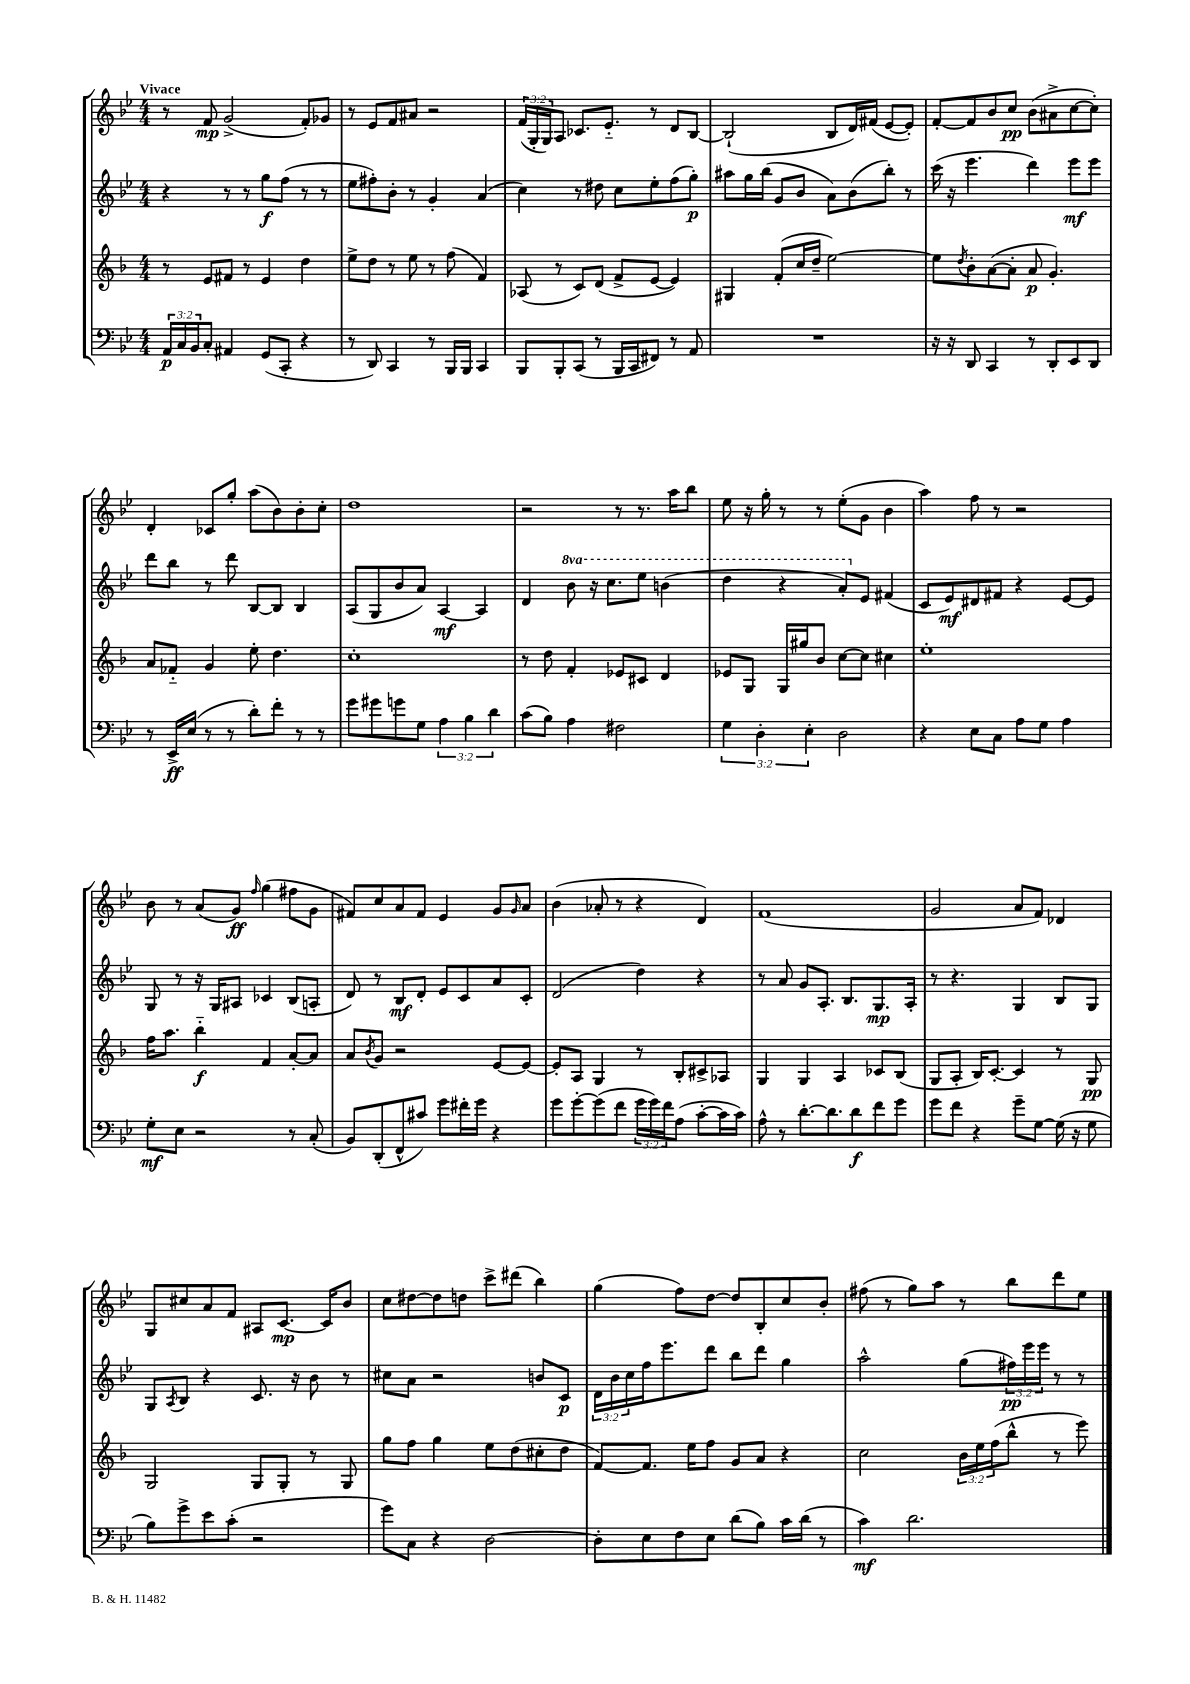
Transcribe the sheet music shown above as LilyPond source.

<<
\new StaffGroup <<
\new Staff = "s0" {
    \clef treble \key bes \major \numericTimeSignature \time 4/4 \override Staff.TupletNumber.text = #tuplet-number::calc-fraction-text \tempo "Vivace"
    r8 f'8\mp g'2->( f'8-.) ges'8 |
    r8 ees'8 f'8 ais'8 r2 |
    \tuplet 3/2 { f'16( g16-. g16) } a8 ces'8. ees'8.-_ r8 d'8 bes8~ |
    bes2-!( bes8 d'16) fis'16( ees'8~ ees'8-.) |
    f'8~-. f'8 bes'8 c''8\pp bes'8( ais'8-> c''8~ c''8-.) |
    d'4-. ces'8 g''8-. a''8( bes'8) bes'8-. c''8-. |
    d''1 |
    r2 r8 r8. a''16 bes''8 |
    ees''8 r16 g''16-. r8 r8 ees''8-.( g'8 bes'4 |
    a''4) f''8 r8 r2 |
    bes'8 r8 a'8( g'8\ff) \grace { f''16 } g''4( fis''8 g'8 |
    fis'8) c''8 a'8 fis'8 ees'4 g'8 \grace { g'16 } a'8 |
    bes'4( aes'8-. r8 r4 d'4) |
    f'1( |
    g'2 a'8 f'8) des'4 |
    g8 cis''8 a'8 f'8 ais8 c'8.~\mp c'16 bes'8 |
    c''8 dis''8~ dis''8 d''8 c'''8-> dis'''8( bes''4) |
    g''4( f''8) d''8~ d''8 bes8-. c''8 bes'8-. |
    fis''8( r8 g''8) a''8 r8 bes''8 d'''8 ees''8 \bar "|." |
}
\new Staff = "s1" {
    \clef treble \key bes \major \numericTimeSignature \time 4/4 \override Staff.TupletNumber.text = #tuplet-number::calc-fraction-text \set Staff.ottavationMarkups = #ottavation-simple-ordinals
    r4 r8 r8 g''8\f f''8( r8 r8 |
    ees''8 fis''8-.) bes'8-. r8 g'4-. a'4( |
    c''4) r8 dis''8 c''8 ees''8-. f''8( g''8-.\p) |
    ais''8 g''16 bes''16( g'8 bes'8 a'8) bes'8( bes''8-.) r8 |
    c'''16( r16 ees'''4. d'''4) ees'''8\mf ees'''8 |
    d'''8 bes''8 r8 d'''8 bes8~ bes8 bes4 |
    a8( g8 bes'8 a'8) a4~\mf a4 |
    d'4 \ottava #1 bes''8 r16 c'''8. ees'''8 b''4( |
    d'''4 r4 a''8-.) \ottava #0 ees'8 fis'4( |
    c'8 ees'8\mf) dis'8 fis'8 r4 ees'8~ ees'8 |
    g8 r8 r16 g16 ais8 ces'4 bes8( a8-. |
    d'8) r8 bes8\mf d'8-. ees'8 c'8 a'8 c'8-. |
    d'2( d''4) r4 |
    r8 a'8 g'8 a8.-. bes8. g8.\mp a16-. |
    r8 r4. g4 bes8 g8 |
    g8 \acciaccatura { a8 } bes8 r4 c'8. r16 bes'8 r8 |
    cis''8 a'8 r2 b'8 c'8\p |
    \tuplet 3/2 { d'16 bes'16 c''16 } f''16 ees'''8. d'''8 bes''8 d'''8 g''4 |
    a''2-^ g''8( \tuplet 3/2 { fis''16\pp) ees'''16 ees'''16 } r8 r8 \bar "|." |
}
\new Staff = "s2" {
    \clef treble \key f \major \numericTimeSignature \time 4/4 \override Staff.TupletNumber.text = #tuplet-number::calc-fraction-text
    r8 e'8 fis'8 r8 e'4 d''4 |
    e''8-> d''8 r8 e''8 r8 f''8( f'4) |
    aes8( r8 c'8) d'8( f'8-> e'8~ e'4) |
    gis4 f'8-.( c''16 d''16-- e''2~) |
    e''8 \acciaccatura { d''8 } bes'8-. a'8~( a'8-. a'8\p g'4.-.) |
    a'8 fes'8-_ g'4 e''8-. d''4. |
    c''1-. |
    r8 d''8 f'4-. ees'8 cis'8 d'4 |
    ees'8 g8 g16 gis''16 bes'8 c''8~ c''8 cis''4 |
    e''1-. |
    f''16 a''8. bes''4-_\f f'4 a'8~-. a'8 |
    a'8 \acciaccatura { bes'8 } g'8 r2 e'8~ e'8~ |
    e'8-. a8 g4 r8 bes8-. cis'8-> aes8 |
    g4 g4 a4 ces'8 bes8( |
    g8 a8-. bes16) c'8.~-. c'4 r8 g8\pp |
    g2 g8 g8-. r8 g8 |
    g''8 f''8 g''4 e''8 d''8( cis''8-. d''8 |
    f'8~) f'8. e''16 f''8 g'8 a'8 r4 |
    c''2 \tuplet 3/2 { bes'16 e''16 f''16( } bes''8-^ r8 e'''8) \bar "|." |
}
\new Staff = "s3" {
    \clef bass \key bes \major \numericTimeSignature \time 4/4 \override Staff.TupletNumber.text = #tuplet-number::calc-fraction-text
    \tuplet 3/2 { a,16\p c16 bes,16 } c8-. ais,4 g,8( c,8-. r4 |
    r8 d,8) c,4 r8 bes,,16 bes,,16 c,4 |
    bes,,8 bes,,8-. c,8( r8 bes,,16 c,16 fis,8) r8 a,8 |
    R1 |
    r16 r16 d,8 c,4 r8 d,8-. ees,8 d,8 |
    r8 ees,16->\ff ees16( r8 r8 d'8-.) f'8-. r8 r8 |
    g'8 gis'8 g'8 g8 \tuplet 3/2 { a4 bes4 d'4 } |
    c'8( bes8) a4 fis2 |
    \tuplet 3/2 { g4 d4-. ees4-. } d2 |
    r4 ees8 c8 a8 g8 a4 |
    g8-.\mf ees8 r2 r8 c8-.( |
    bes,8) d,8-.( f,8-^ cis'8) g'8 fis'16-. g'16 r4 |
    g'8 g'8~-. g'8( f'8 \tuplet 3/2 { g'16 g'16) f'16 } a8( c'8~-. c'16 c'16) |
    a8-^ r8 d'8.~-. d'8. d'8\f f'8 g'8 |
    g'8 f'8 r4 g'8-- g8~ g16( r16 g8 |
    bes8) g'8-> ees'8 c'8-.( r2 |
    g'8) c8 r4 d2~ |
    d8-. ees8 f8 ees8 d'8( bes8) c'16 d'16( r8 |
    c'4\mf) d'2. \bar "|." |
}
>>
>>
\layout { \context { \Score \remove "Bar_number_engraver" } }
